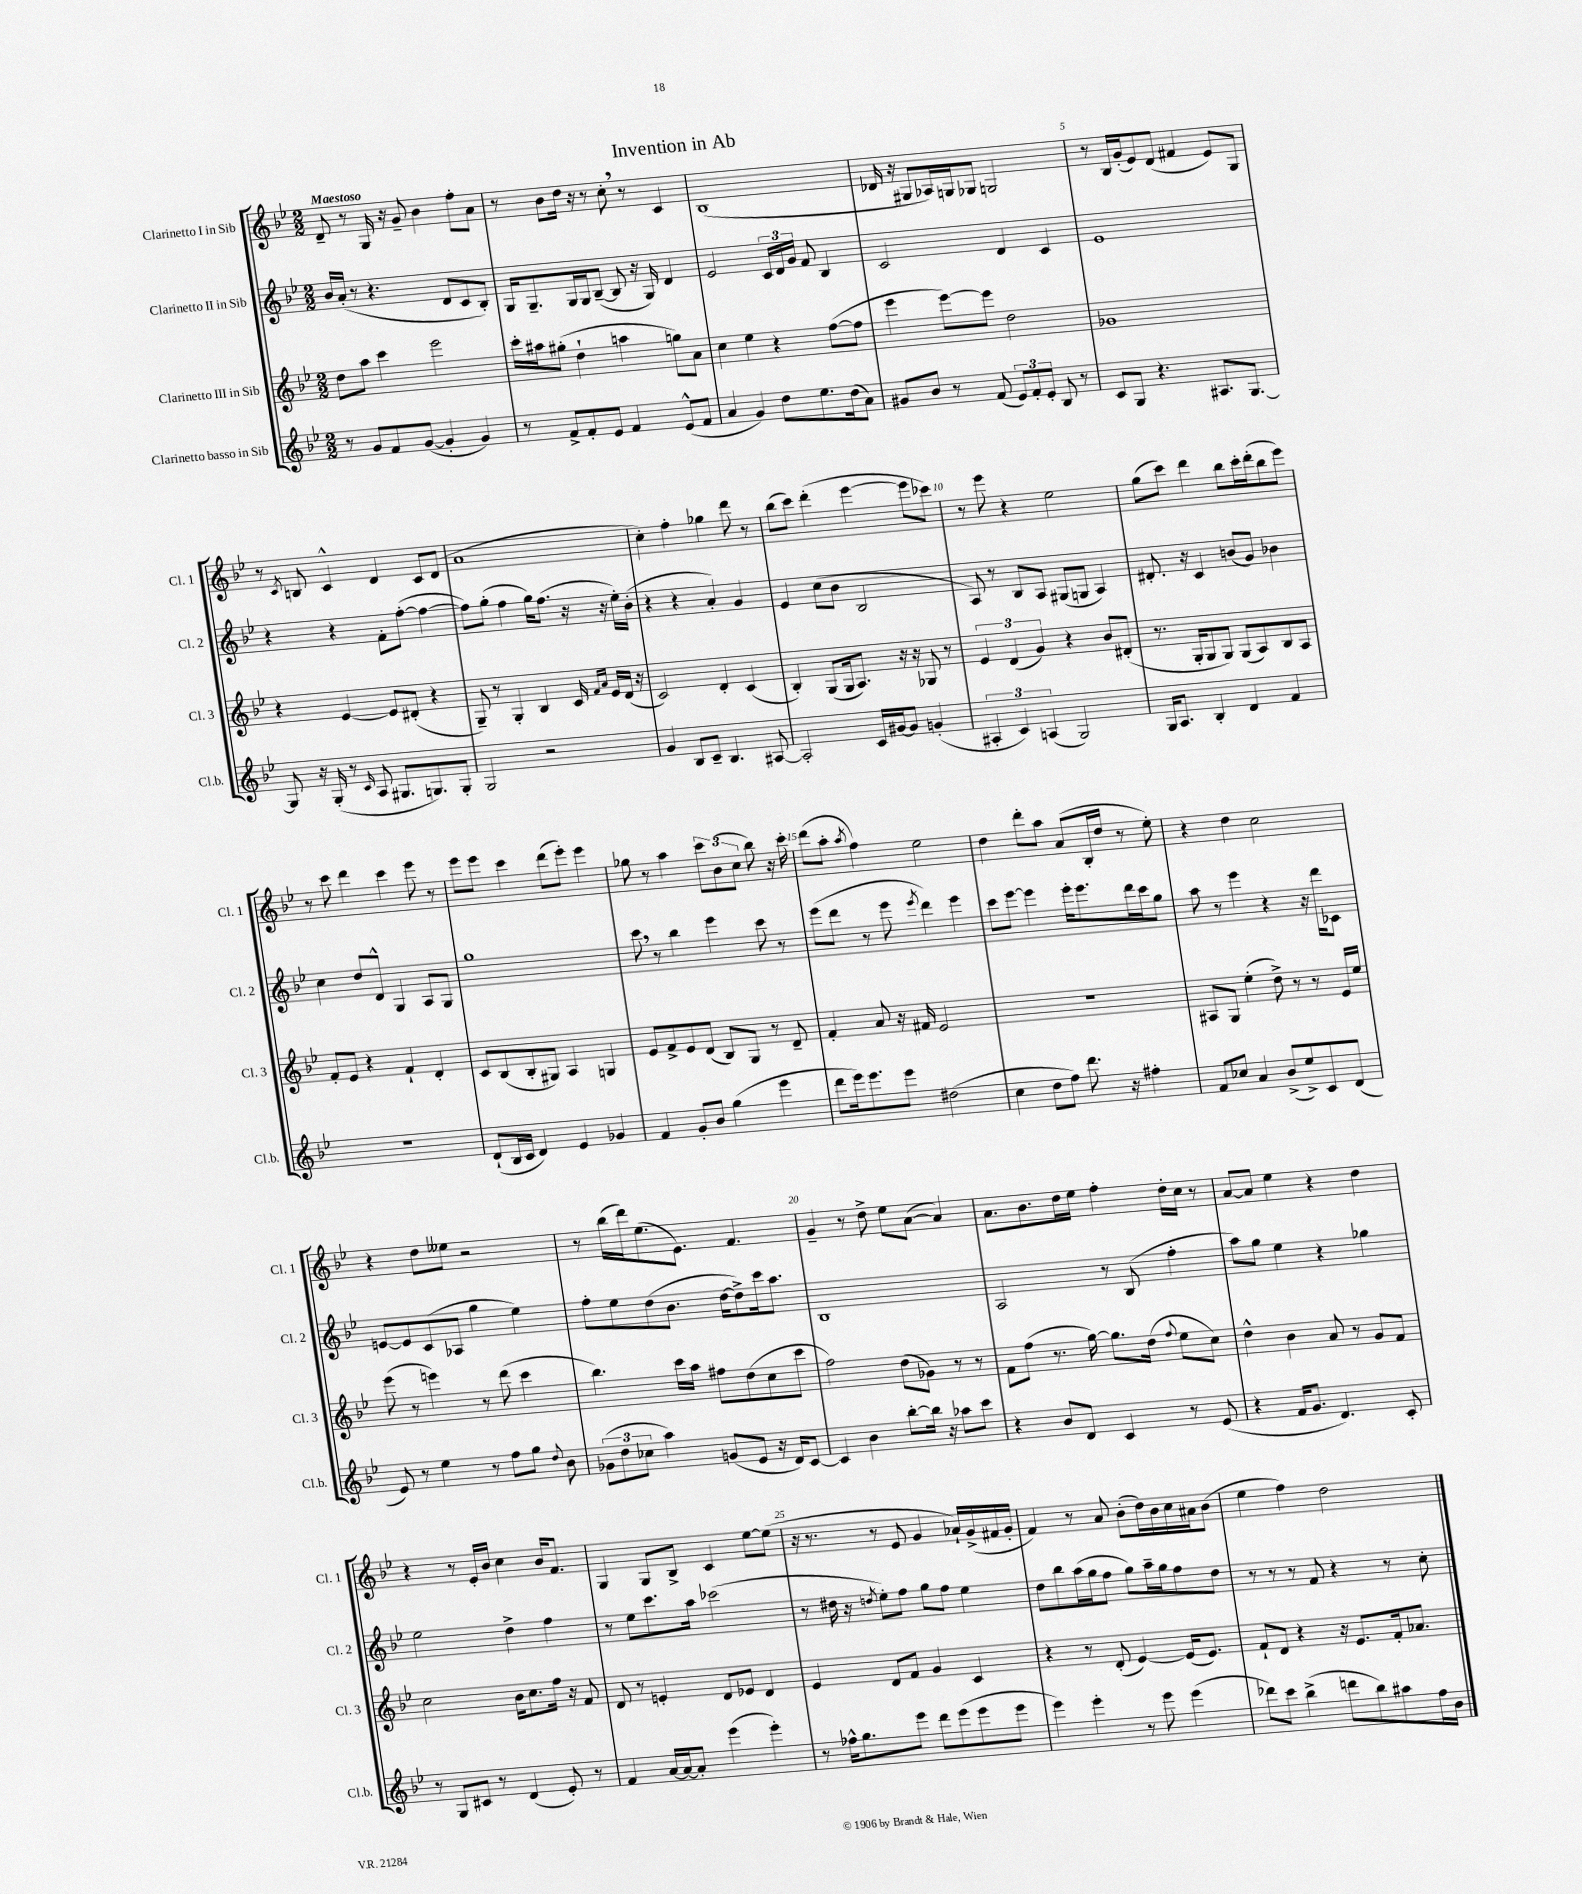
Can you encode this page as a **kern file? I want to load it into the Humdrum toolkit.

**kern	**kern	**kern	**kern
*part4	*part3	*part2	*part1
*staff4	*staff3	*staff2	*staff1
*I"Clarinetto basso in Sib	*I"Clarinetto III in Sib	*I"Clarinetto II in Sib	*I"Clarinetto I in Sib
*I'Cl.b.	*I'Cl. 3	*I'Cl. 2	*I'Cl. 1
*clefG2	*clefG2	*clefG2	*clefG2
*k[b-e-]	*k[b-e-]	*k[b-e-]	*k[b-e-]
*M2/2	*M2/2	*M2/2	*M2/2
=1	=1	=1	=1
!	!	!	!LO:TX:a:B:t=Maestoso
8r	8dd\L	16b-/LL	8d~/
.	.	(16a'/JJ	.
8g/L	8aa\J	8r	8r
8f/	4ccc\	4.r	16G/
.	.	.	16r
([8g/J	.	.	8g~/
4g'/]	2eee-\	.	4b-\
.	.	8d/L	.
4g/)	.	8c/	8ff'\L
.	.	8B-'/J)	8a\J
=2	=2	=2	=2
8r	16ccc'\LL	16G/KL	8r
.	16aa#X\J	8.G~/	.
8f^/L	(8gg#X'\J	.	8b-\L
8f'/	4dd`\	16G/L	16dd\Jk
.	.	16G/J	16r
8e-/J	.	([8B-~/J	8r
4f/	4aan\	8B-/]	8cc',\
.	.	16r	8r
.	.	16G/)	.
(8e-^^/L	8ggn\L)	4d/	4c/
8f/J	8a\J	.	.
=3	=3	=3	=3
4a/	4cc\	2e-/	(1B-
4g/)	4ee-\	.	.
8dd\L	4r	24c/LL	.
.	.	24d/	.
.	.	24g/JJ	.
8.ee-\	.	8f/	.
.	([8ff\L	4B-/	.
(16dd\k	.	.	.
8a\J)	8ff\J]	.	.
=4	=4	=4	=4
8g#X/L	4eee-\	2c/	16d-X/
.	.	.	16r
8b-/J	.	.	8G#X/L
8r	[8eee-\L)	.	16A-X/L)
.	.	.	16Gn/J
(8f/	8eee-\J]	.	8G-X/J
12e-/L)	2dd\	4d/	2Gn/
12f'/	.	.	.
12e-'/J	.	.	.
8B-/	.	4c/	.
8r	.	.	.
=5	=5	=5	=5
8c/L	1g-X	1e-	8r
8G/J	.	.	16B-/LL
.	.	.	(16g'/J
4.r	.	.	8e-/)
.	.	.	(8d/J
.	.	.	4f#X/
8.A#X/L	.	.	.
.	.	.	8e-/L)
[8.G/J	.	.	.
.	.	.	8G/J
!!LO:LB:g=z
=6	=6	=6	=6
8G/]	4r	4r	8r
.	.	.	8qc/
16r	.	.	8Bn/
(16G'/	.	.	.
8r	[4e-/	4r	4c^^/
16qqc/	.	.	.
8A/	.	.	.
8.G#X/L	8e-/L]	8f'\L	4d/
.	(8d#X'/J	([8ff'\J	.
8.Gn/)	.	.	.
.	4r	4ff\_	8c/L
8G'/J	.	.	(8d/J
=7	=7	=7	=7
2G/	8G~/)	8ff\L])	1a
.	8r	(8gg'\J	.
.	4G'/	4ff\	.
2r	4B-/	16gg\KL)	.
.	.	(8.ff\J	.
.	16c/	16r	.
.	16qqf/LL	.	.
.	16qqa/JJ	.	.
.	16e-/LL	16r	.
.	(16d/JJ	16ee-'\LL)	.
.	16r	(16b-'\JJ	.
=8	=8	=8	=8
4g/	2c/)	4r	4cc'\)
8B-/L	.	4r	4ff'\
8c~/J	.	.	.
4.B-/	4d'/	4a'/)	4gg-X\
.	(4c/	4g/	8ddd\
[8A#X/	.	.	8r
=9	=9	=9	=9
2A#'/]	4B-'/)	4e-/	(8bb-\L
.	.	.	8ccc\J)
.	(8G/L	(8cc\L	(4ddd'\
.	16G/k	8b-\J	.
.	8.A/J)	.	.
16c/LL	.	2B-/	[4eee-\
[16g#X/J	.	.	.
8g#/J]	16r	.	.
.	16r	.	.
(4gn'/	8G-X/	.	8eee-\L]
.	8r	.	8ccc-X\J)
=10	=10	=10	=10
6A#X'/	6e-/	8A/)	8r
.	.	8r	8eee-\
6c/)	(6d/	.	.
.	.	8B-/L	4r
(6An/	6g/)	.	.
.	.	8A/J	.
2G/)	4r	(8G#X/L	2ee-\
.	.	8Gn/J	.
.	8b-/L	4A/)	.
.	(8d#X'/J	.	.
=11	=11	=11	=11
16G/KL	8.r	8.d#X'/	(8gg\L
8.A/J	.	.	.
.	.	.	8ccc\J)
.	16G'/KL	16r	.
4B-'/	8G/	4c/	4ddd\
.	8G/J)	.	.
4d/	(8G/L	(8bn/L	8bb-\L
.	8A/)	8g/J)	16ccc'\L
.	.	.	(16ddd'\J
4f/	8B-/	4b-X\	8bb-\
.	8A/J	.	8eee-\J)
!!LO:LB:g=z
=12	=12	=12	=12
1r	8f'/L	4cc\	8r
.	8e-/J	.	8ccc\
.	4r	8dd/L	4ddd\
.	.	8d^^/J	.
.	4f`/	4G/	4ccc\
.	4d'/	8A/L	8eee-\
.	.	8G/J	8r
=13	=13	=13	=13
(8d`/L	8c/L	1gg	8eee-\L
16B-/L	(8B-/	.	8eee-\J
16c/JJ	.	.	.
4d/)	8B-'/	.	4ccc\
.	8G#X/J)	.	.
4e-/	4A/	.	(8ddd\L
.	.	.	8eee-'\J)
4g-X/	4Gn/	.	4eee-\
=14	=14	=14	=14
4f/	8e-/L	8ccc,\	8gg-X\
.	8f^/	8r	8r
8g'/L	8e-/	4bb-\	4aa\
8b-/J	(8d/J	.	.
(4gg\	8B-/L)	4eee-\	12ccc\L
.	.	.	(12b-\
.	8G/J	.	.
.	.	.	12cc\J
4eee-\	8r	8ccc\	8bb-\)
.	8d~/	8r	16r
.	.	.	16ccc'\
=15	=15	=15	=15
8ddd\L	4f'/	(8eee-\L	(8ddd\L
16eee-\k)	.	8ddd\J	8aa'\J
8.eee-\	.	.	.
.	.	.	8qaa/
.	8a/	8r	4ff\)
8eee-\J	16r	8eee-\	.
.	16f#X/	.	.
.	.	8qeee-/	.
(2dd#X\	2e-/	4ddd\)	2ee-\
.	.	4eee-\	.
=16	=16	=16	=16
4cc\	1r	8ccc\L	4dd\
.	.	[8eee-\J	.
8dd\L	.	4eee-\]	8ddd'\L
8ff\J)	.	.	8aa\J
8.ddd\	.	16eee-'\KL	(8a/L
.	.	8.eee-\	.
.	.	.	16B-'/L
16r	.	.	16dd/JJ
4ff#X'\	.	16ddd\L	8r
.	.	16ccc\J	.
.	.	8gg\J	8ee-'\)
=17	=17	=17	=17
8f/L	8A#X/L	8aa\	4r
8cc-X/J	8G/J	8r	.
4a/	(4ee-'\	4eee-\	4dd\
(8b-^/L	8dd^\)	4r	2cc\
8ee-^/)	8r	.	.
8c/	8r	16r	.
.	.	16ddd\KL	.
(8d/J	16e-/LL	8c-X\J	.
.	16ee-/JJ	.	.
!!LO:LB:g=z
=18	=18	=18	=18
8e-/)	(8eee-\	[8en/L	4r
8r	8r	8e/]	.
4ee-\	4eeen\)	(8c/	8dd\L
.	.	8A-X/J	8ee--X\J
8r	8r	4gg\	2r
8ff\L	(8ddd\	.	.
8gg\J	4ccc\	4ee-\)	.
8qqdd/	.	.	.
8b-\	.	.	.
=19	=19	=19	=19
(12g-X\L	4.bb-\)	8ff'\L	8r
12dd\	.	.	.
.	.	8ee-\	(16bb-\LL
12cc-X\J	.	.	.
.	.	.	16ddd\J)
4aa\)	.	(8dd\	(8.ee-\
.	16ccc\LL	8.b-\J	.
.	16aa\JJ	.	8.e-\J)
(8gn/L	8ff#X\L	.	.
.	.	[16dd\KL	.
8e-/J	(8dd\	8dd^\])	4.f/
16r	8cc\	16ccc\k	.
16d/KL)	.	8.aa\J	.
[8c/J	8ccc\J	.	.
=20	=20	=20	=20
4c/]	2ff\)	1B-	4g~/
4b-\	.	.	8r
.	.	.	8dd^\
[8bb-'\L	(8dd\L	.	8ee-\L
16bb-\Jk]	8g-X\J)	.	([8a\J
16r	.	.	.
8aa-X\L	8r	.	4a/])
8ccc\J	8r	.	.
=21	=21	=21	=21
4r	8f\L	2A/	8.a\L
.	(8ff\J	.	.
.	.	.	8.b-\
8b-/L	8.r	.	.
8d/J	.	.	16dd\L
.	[16gg\)	.	16ee-\JJ
4c/	8.gg\L]	8r	4ff'\
.	.	(8B-/	.
.	(16dd\Jk	.	.
.	8qqff/	.	.
8r	8ee-\L	4ff'\	16dd'\LL
.	.	.	16cc\JJ
(8e-/	8cc\J)	.	8r
=22	=22	=22	=22
4r	4dd^^\	8aa\L)	[8a/L
.	.	8gg\J	8a/J]
16f/KL	4b-\	4ee-\	4ee-\
8.g/J	.	.	.
4.d/)	8a/	4r	4r
.	8r	.	.
.	8g/L	4gg-X\	4dd\
8c'/	8f/J	.	.
!!LO:LB:g=z
=23	=23	=23	=23
8r	2cc\	2ee-\	4r
8G/L	.	.	.
8c#X/J	.	.	8r
8r	.	.	16e-'/LL
.	.	.	16b-/JJ
(4d/	16b-\KL	4dd^\	4cc\
.	8.cc\	.	.
8e-'/)	16ff\Jk	4ff\	16b-/KL
.	16r	.	8.f/J
8r	8f/	.	.
=24	=24	=24	=24
4f/	8d/	8r	4G/
.	8r	8ee-\L	.
[16a/LL	4en'/	8.ccc\	8G/L
16a/J_	.	.	.
8a'/J]	.	.	8B-^/J
.	.	16aa\Jk	.
(4eee-\	8d/L	(2ccc-X\	4c/
.	8e-X/J	.	.
4eee-'\)	4d/	.	[8ee-\L
.	.	.	(8ee-\J]
=25	=25	=25	=25
8r	4e-/	8r	16r
.	.	.	8.r
16ff-X^^\KL	.	16dd#X\	.
8.gg\	.	16r	.
.	.	8qddn/	.
.	8d/L	8ee-'\L)	8r
8eee-\J	8f/J	8ff\J	8e-/
8ddd\L	4g/	8gg\L	4g/
(8eee-\	.	8ff\J	.
8eee-\	4c/	4ee-\	16a-X`/LL)
.	.	.	(16g^/
8eee-\J	.	.	16f#X/
.	.	.	16g'/JJ
=26	=26	=26	=26
4eee-\)	4r	8dd\L	4f/)
.	.	8bb-\	.
4eee-'\	8r	(16aa\L	8r
.	.	16gg\J	.
.	(8d'/	8ff\J	8a/
8r	[4e-/)	8gg\L)	(8b-'\L
8eee-\	.	16aa~\L	16dd\L)
.	.	16gg\J	16b-\
(4eee-\	(16e-/KL]	8ff\	16cc\
.	8.e-/J)	.	16a#X\J
.	.	8dd\J	(8b-\J
=27	=27	=27	=27
8ddd-X\L)	8f`/L	8r	4ee-\
8ccc\J	8d/J	8r	.
(4bb-^\	4r	8r	4ff\)
.	.	8f/	.
8dddn\L	16r	4r	2dd\
.	8.e-/L	.	.
8bb-\)	.	.	.
8aa#X\	16f'/k	8r	.
.	8.a-X/J	.	.
16ff\L	.	8cc'\	.
16b-\JJ	.	.	.
==	==	==	==
*-	*-	*-	*-
